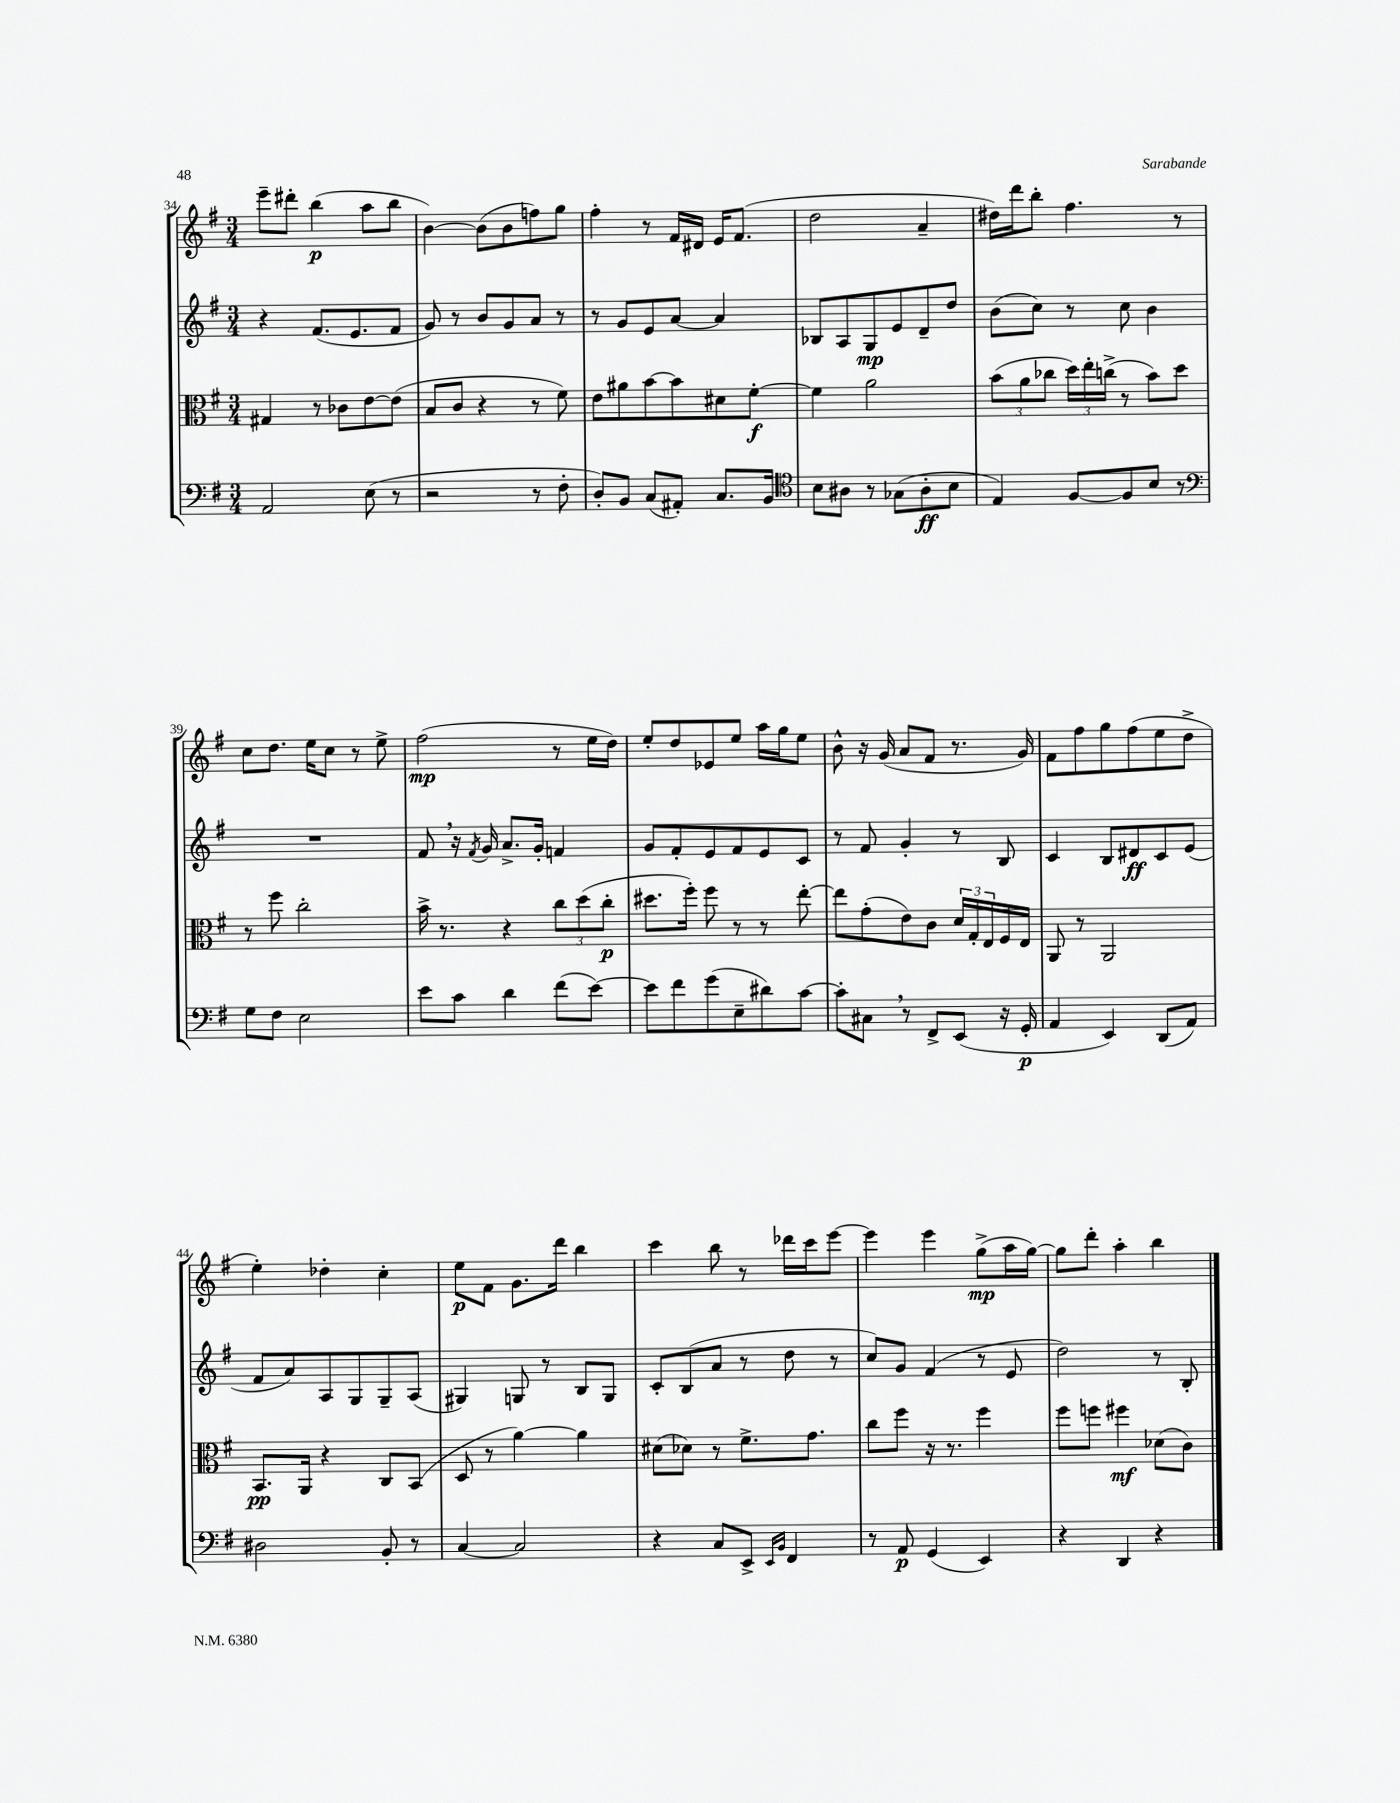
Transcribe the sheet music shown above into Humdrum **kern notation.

**kern	**kern	**kern	**kern
*staff4	*staff3	*staff2	*staff1
*clefF4	*clefC3	*clefG2	*clefG2
*k[f#]	*k[f#]	*k[f#]	*k[f#]
*M3/4	*M3/4	*M3/4	*M3/4
2AA	4G#	4r	8eee~
.	.	.	8ddd#'
.	8r	(8.f#	(4bb
.	8c-	.	.
.	.	8.e	.
(8E	[8e	.	8aa
8r	(8e]	8f#	8bb
=	=	=	=
2r	8B	8g)	[4b)
.	8c	8r	.
.	4r	8b	(8b]
.	.	8g	8b
8r	8r	8a	8ff)
8F#'	8f#)	8r	8gg
=	=	=	=
8D')	8e	8r	4ff#'
8BB	8a#	8g	.
(8C	[8b	8e	8r
8AA#')	8b]	[8a	16f#
.	.	.	16d#
8.C	8d#	4a]	16e
.	.	.	(8.f#
.	[8f#'	.	.
16BB	.	.	.
=	=	=	=
*clefC4	*	*	*
8B	4f#]	8B-	2dd
8A#	.	8A	.
8r	2a	8G	.
(8G-	.	8e	.
8A#'	.	8d~	4a~
8B	.	8dd	.
=	=	=	=
4E)	(12b	(8b	16dd#)
.	.	.	16ddd
.	12a	.	.
.	.	8cc)	8bb'
.	12cc-	.	.
[8F#	24dd)	8r	4.ff#
.	24ee'	.	.
.	(24cc^	.	.
8F#]	8r	8cc	.
8B	8b)	4b	.
8r	8dd	.	8r
=	=	=	=
*clefF4	*	*	*
8G	8r	2.r	8cc
8F#	8ff#	.	8.dd
2E	2cc'	.	.
.	.	.	16ee
.	.	.	8cc
.	.	.	8r
.	.	.	8ee^
=	=	=	=
8e	16b^	8f#	(2ff#
.	8.r	.	.
8c	.	16r	.
.	.	8qf#	.
.	.	16g	.
4d	4r	8.a^	.
.	.	16g'	.
(8f#	12cc	4f	8r
.	(12dd	.	.
[8e)	.	.	16ee
.	12cc'	.	.
.	.	.	16dd)
=	=	=	=
8e]	8.dd#	8g	8ee'
8f#	.	8f#'	8dd
.	16ff#')	.	.
(8g	8ff#	8e	8e-
8E~	8r	8f#	8ee
8d#)	8r	8e	16aa
.	.	.	16gg
[8c	[8ee'	8c	8ee
=	=	=	=
8c']	8ee]	8r	8b^^
8C#	(8g'	8f#	16r
.	.	.	(16g
8r	8e)	4g'	8a
8FF#^	8c	.	8f#
(8EE	24d	8r	8.r
.	24G'	.	.
.	24E	.	.
16r	16F#	8B	.
16GG'	16E	.	16g)
=	=	=	=
4AA	8AA	4c	8f#
.	8r	.	8ff#
4EE)	2AA	8B	8gg
.	.	8d#	(8ff#
(8DD	.	8c	8ee
8AA)	.	(8e	8dd^
=	=	=	=
2D#	8.BB	8f#	4ee')
.	.	8a)	.
.	16AA	.	.
.	4r	8A	4dd-'
.	.	8G	.
8BB'	8C	8G~	4cc'
8r	(8BB	(8A	.
=	=	=	=
[4C	8D	4G#)	8ee
.	8r	.	8f#
2C]	[4a)	8G	8.g
.	.	8r	.
.	.	.	16ddd
.	4a]	8B	4bb
.	.	8G	.
=	=	=	=
4r	(8d#	8c'	4ccc
.	8d-)	(8B	.
8C	8r	8a	8bb
8EE^	8.f#^	8r	8r
16qqEE	.	.	.
16qqBB	.	.	.
4FF#	.	8dd	16ddd-
.	8.g	.	16ccc
.	.	8r	[8eee
=	=	=	=
8r	8cc	8cc)	4eee]
8AA	8ff#	8g	.
(4GG	16r	(4f#	4eee
.	8.r	.	.
4EE)	4ff#	8r	(8gg^
.	.	8e	16aa
.	.	.	[16gg)
=	=	=	=
4r	8ff#	2dd)	8gg]
.	8ff	.	8ddd'
4DD	4ff#	.	4aa'
4r	(8d-	8r	4bb
.	8c)	8B'	.
==	==	==	==
*-	*-	*-	*-
